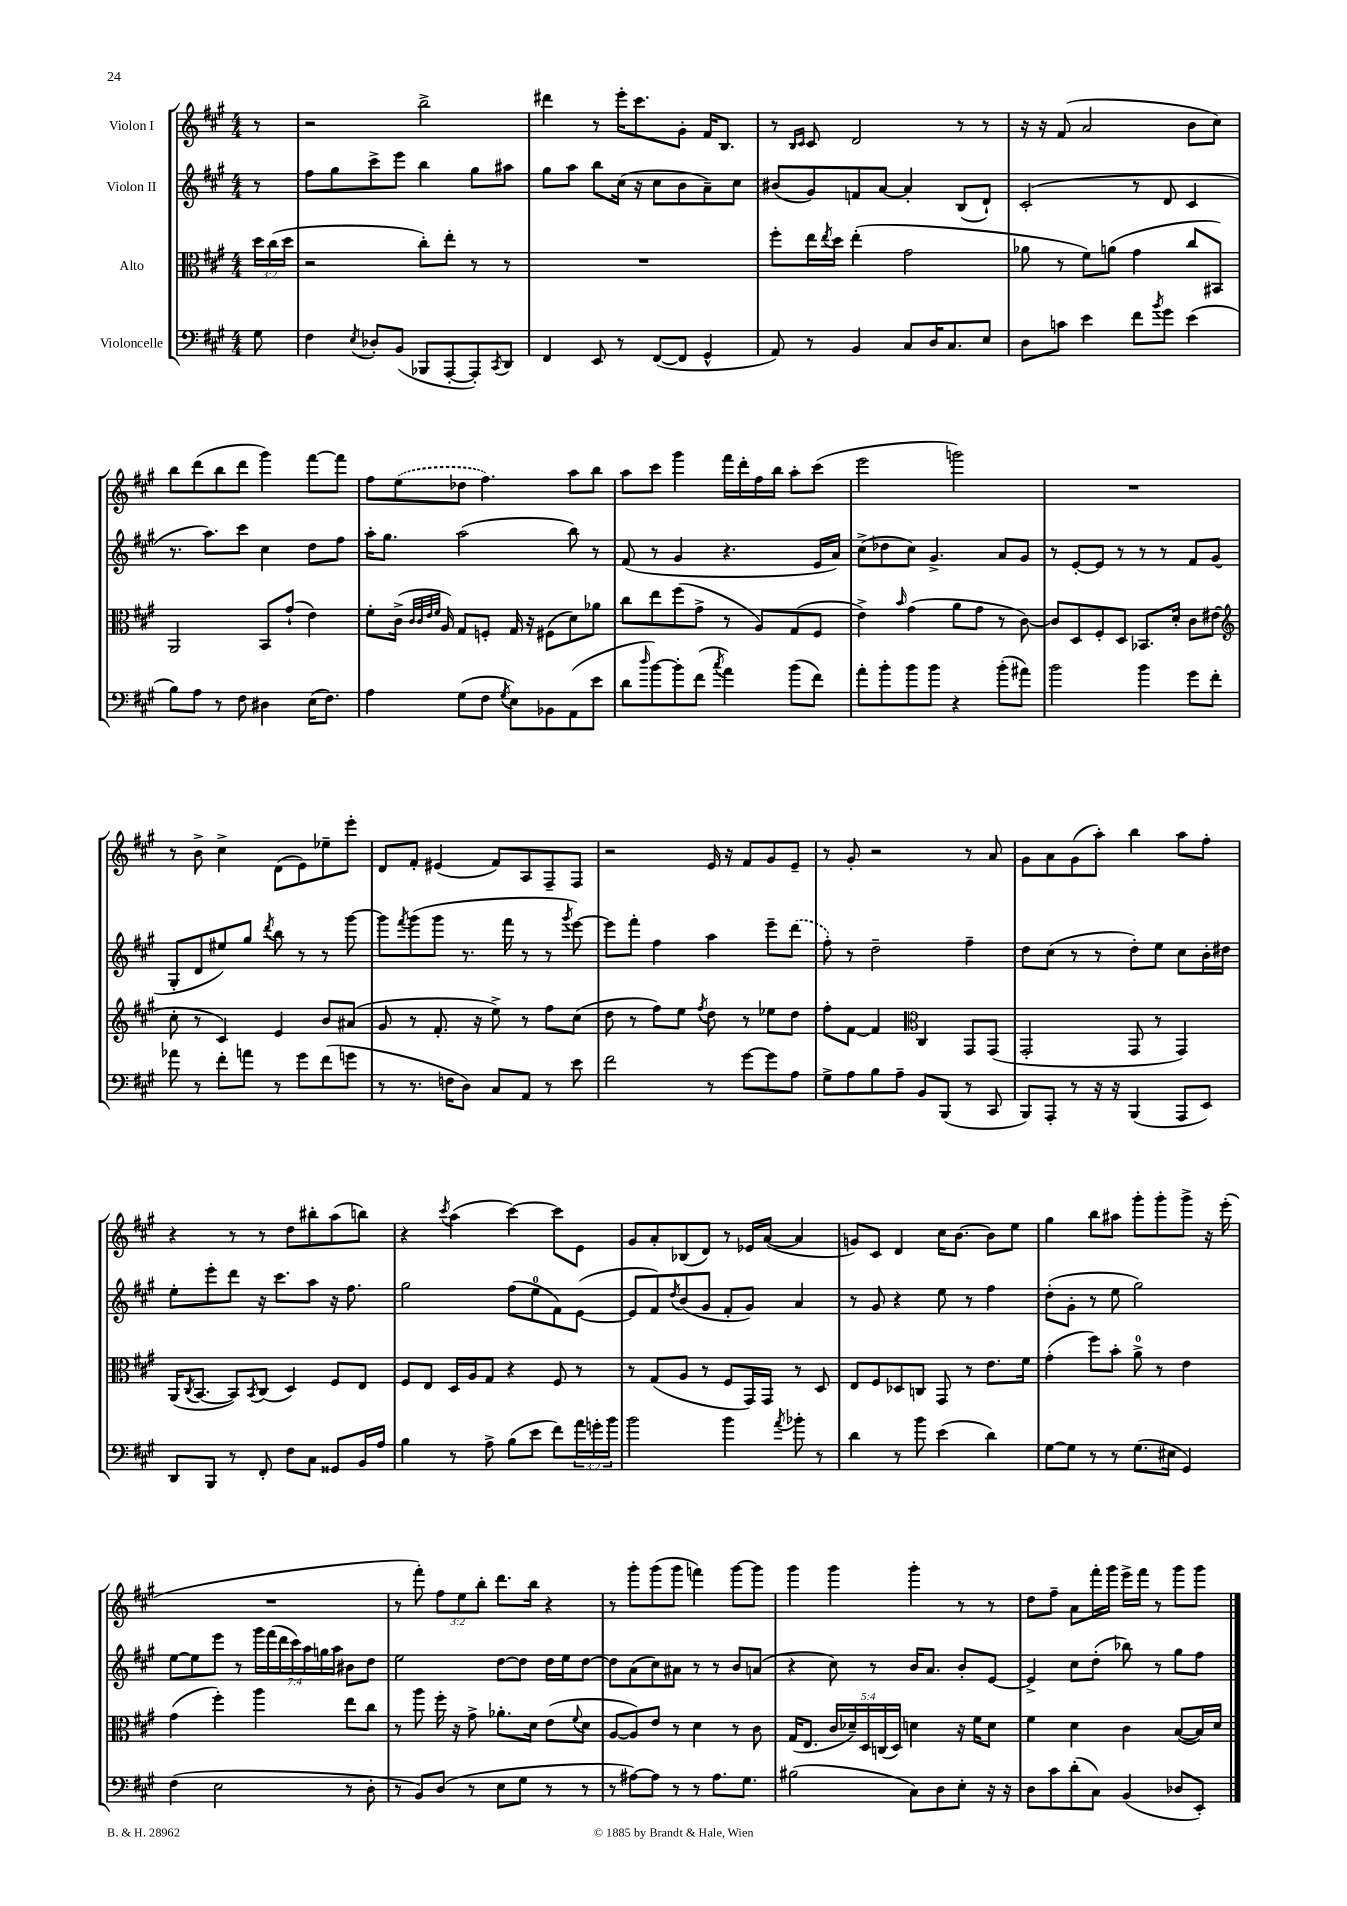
<<
\new StaffGroup <<
\new Staff = "s0" \with { instrumentName = "Violon I" } {
    \clef treble \key a \major \numericTimeSignature \time 4/4 \override Staff.TupletNumber.text = #tuplet-number::calc-fraction-text \partial 8
    r8 |
    r2 b''2-> |
    dis'''4 r8 e'''16-. cis'''8. gis'8-. fis'16 b8. |
    r8 \grace { b16 cis'16 } cis'8 d'2 r8 r8 |
    r16 r16 fis'8( a'2 b'8 cis''8) |
    b''8 d'''8( b''8 d'''8 gis'''4) fis'''8~ fis'''8 |
    fis''8 \once \slurDashed e''8( des''8 fis''4.) a''8 b''8 |
    a''8 cis'''8 gis'''4 fis'''16 d'''16-. fis''16 b''16 a''8-. cis'''8( |
    e'''2 g'''2) |
    R1 |
    r8 b'8-> cis''4-> d'8( e'8) ees''8-- e'''8-. |
    d'8 fis'8-. eis'4( fis'8) a8 fis8-- fis8 |
    r2 e'16 r16 fis'8 gis'8 e'8-- |
    r8 gis'8-. r2 r8 a'8 |
    gis'8 a'8 gis'8( a''8-.) b''4 a''8 fis''8-. |
    r4 r8 r8 d''8 bis''8-. a''8( b''8) |
    r4 \acciaccatura { cis'''8 } a''4( cis'''4~) cis'''8 e'8 |
    gis'8 a'8-. bes8( d'8) r8 ees'16 a'16~( a'4 |
    g'8) cis'8 d'4 cis''16 b'8.~ b'8 e''8 |
    gis''4 b''8 ais''8 gis'''8-. gis'''8-. gis'''8-> r16 e'''16-.( |
    R1 |
    r8 fis'''8-.) \tuplet 3/2 { fis''8 e''8 b''8-. } d'''8. b''16 r4 |
    r8 gis'''8-. gis'''8( gis'''8 f'''4) gis'''8~ gis'''8 |
    gis'''4 gis'''4 gis'''4-. r8 r8 |
    d''8 fis''8-- a'8 fis'''16-. gis'''16 e'''16-> fis'''16 r8 gis'''8 gis'''8 \bar "|." |
}
\new Staff = "s1" \with { instrumentName = "Violon II" } {
    \clef treble \key a \major \numericTimeSignature \time 4/4 \override Staff.TupletNumber.text = #tuplet-number::calc-fraction-text \partial 8
    r8 |
    fis''8 gis''8 cis'''8-> e'''8 b''4 gis''8 ais''8 |
    gis''8 a''8 b''8 cis''16( r16 cis''8 b'8 a'8--) cis''8 |
    bis'8( gis'8) f'8 a'8~ a'4-. b8( d'8-!) |
    cis'2-.( r8 d'8 cis'4 |
    r8. a''8.) cis'''8 cis''4 d''8 fis''8 |
    a''16-. gis''8. a''2( b''8) r8 |
    fis'8( r8 gis'4 r4. e'16 a'16) |
    cis''8->( des''8 cis''8) gis'4.-> a'8 gis'8 |
    r8 e'8~-. e'8 r8 r8 r8 fis'8 gis'8( |
    gis8-. d'8 eis''8) gis''8 \acciaccatura { d'''8 } b''8 r8 r8 gis'''8~ |
    gis'''8 \acciaccatura { fis'''8 } gis'''8( gis'''8 r8. fis'''16 r8 r8 \acciaccatura { gis'''8 } e'''8~) |
    e'''8 fis'''8-. fis''4 a''4 e'''8-- \once \slurDashed d'''8( |
    fis''8-.) r8 d''2-- fis''4-- |
    d''8 cis''8( r8 r8 d''8-.) e''8 cis''8 b'16-. dis''16 |
    e''8-. e'''8-. d'''8 r16 cis'''8. a''8 r16 fis''8. |
    gis''2 fis''8( e''8-0 fis'8) e'8~( |
    e'8 fis'8) \acciaccatura { d''8 } b'8( gis'8 fis'8-. gis'8) a'4 |
    r8 gis'8 r4 e''8 r8 fis''4 |
    d''8-.( gis'8-. r8 e''8 gis''2) |
    e''8~ e''8 e'''8 r8 \tuplet 7/4 { gis'''16 fis'''16( d'''16 cis'''16) a''16 g''16 a''16 } bis'8 d''8 |
    e''2 d''8~ d''8 d''16 e''16 d''8~ |
    d''8 a'8( cis''8) ais'8 r8 r8 b'8 a'8( |
    r4 cis''8) r8 b'16 a'8. b'8-. e'8~ |
    e'4-> cis''8 d''8-.( bes''8) r8 gis''8 fis''8 \bar "|." |
}
\new Staff = "s2" \with { instrumentName = "Alto" } {
    \clef alto \key a \major \numericTimeSignature \time 4/4 \override Staff.TupletNumber.text = #tuplet-number::calc-fraction-text \partial 8
    \tuplet 3/2 { d''16 cis''16( d''16 } |
    r2 cis''8-.) e''8-. r8 r8 |
    R1 |
    fis''8-. e''16 \acciaccatura { e''8 } d''16 e''4-.( gis'2 |
    aes'8 r8 fis'8) a'8( gis'4 cis''8 bis,8) |
    a,2 b,8 gis'8-!( e'4) |
    fis'8-. cis'16->( \grace { cis'32 cis'32 e'32 fis'32 } a16) gis8 f8-. gis16 r16 fis8( d'8) aes'8 |
    cis''8 e''8 fis''8( gis'8-> r8 a8) gis8( fis8 |
    e'4->) \grace { b'16 } gis'4( a'8 gis'8 r8 cis'8~) |
    cis'8 d8 fis8-. d8 bes,8. d'16-. cis'8 eis'8( |
    \clef treble cis''8-. r8 cis'4) e'4 b'8 ais'8( |
    gis'8 r8 fis'8.-. r16 e''8->) r8 fis''8 cis''8( |
    d''8 r8 fis''8) e''8 \acciaccatura { fis''8 } d''8 r8 ees''8 d''8 |
    fis''8-. fis'8~ fis'4 \clef alto cis4 gis,8 gis,8( |
    gis,2-. gis,8 r8 gis,4) |
    a,16( \acciaccatura { cis8 } b,8.~ b,8) \acciaccatura { b,8 } cis8( d4) fis8 e8 |
    fis8 e8 d16 a16 gis8 r4 fis8 r8 |
    r8 gis8( a8 r8 fis8 gis,16) gis,16 r8 d8 |
    e8 fis8 des8 c8 gis,8 r8 e'8. fis'16 |
    gis'4-.( fis''8) b'8-. a'8-0-> r8 e'4 |
    gis'4( fis''4-.) a''4 e''8 cis''8 |
    r8 a''8 fis''16-. r16 gis'8-> aes'8.-. d'16 e'8( \appoggiatura { fis'8 } d'8 |
    a8~ a8) e'8 r8 d'4 r8 cis'8 |
    gis16( e8. \tuplet 5/4 { cis'16 des'16--) d16 c16( d16) } d'4 r16 fis'16 d'8 |
    fis'4 d'4 cis'4 b8~( b16) d'16 \bar "|." |
}
\new Staff = "s3" \with { instrumentName = "Violoncelle" } {
    \clef bass \key a \major \numericTimeSignature \time 4/4 \override Staff.TupletNumber.text = #tuplet-number::calc-fraction-text \partial 8
    gis8 |
    fis4 \acciaccatura { e8 } des8-. b,8( bes,,8 a,,8~-. a,,8-.) \acciaccatura { cis,8 } d,8 |
    fis,4 e,8 r8 fis,8~( fis,8 gis,4-^ |
    a,8) r8 b,4 cis8 d16 cis8. e8 |
    d8 c'8 e'4 fis'8 \acciaccatura { b'8 } gis'8 e'4( |
    b8) a8 r8 fis8 dis4 e16( fis8.) |
    a4 gis8( fis8 \acciaccatura { gis8 } e8) bes,8 a,8( e'8 |
    d'8 \grace { d''16 } b'8~) b'8-. fis'8( \acciaccatura { cis''8 } a'4) b'8( fis'8) |
    a'8-. b'8-. b'8 b'8 r4 b'8-.( ais'8) |
    b'2 b'4 gis'8 fis'8-. |
    aes'8 r8 fis'8-. a'8 r8 gis'8 fis'8( g'8 |
    r8 r8. f16 d8) cis8 a,8 r8 e'8 |
    fis'2 r8 gis'8~ gis'8 a8 |
    gis8-> a8 b8 a8-- b,8 b,,8( r8 cis,8 |
    b,,8) a,,8-. r8 r16 r16 b,,4( a,,8 e,8) |
    d,8 b,,8 r8 fis,8-. fis8 cis8 gisis,8 b,16 a16 |
    b4 r8 a8-> b8( e'8 fis'8) \tuplet 3/2 { a'16 g'16-. b'16 } |
    b'2 b'4 \acciaccatura { a'8 } bes'8-. r8 |
    d'4 r8 b'8 e'4( d'4) |
    gis8~ gis8 r8 r8 gis8.( eis16 gis,4) |
    fis4( e2 r8 d8-. |
    r8 b,8) d8( r8 e8 gis8 r8 r8 |
    r8 ais8~) ais8 r8 r8 ais8. gis8. |
    bis2( cis8) d8 e8-. r16 r16 |
    d8 cis'8 d'8-.( cis8) b,4( des8 e,8-.) \bar "|." |
}
>>
>>
\layout { \context { \Score \remove "Bar_number_engraver" } }
